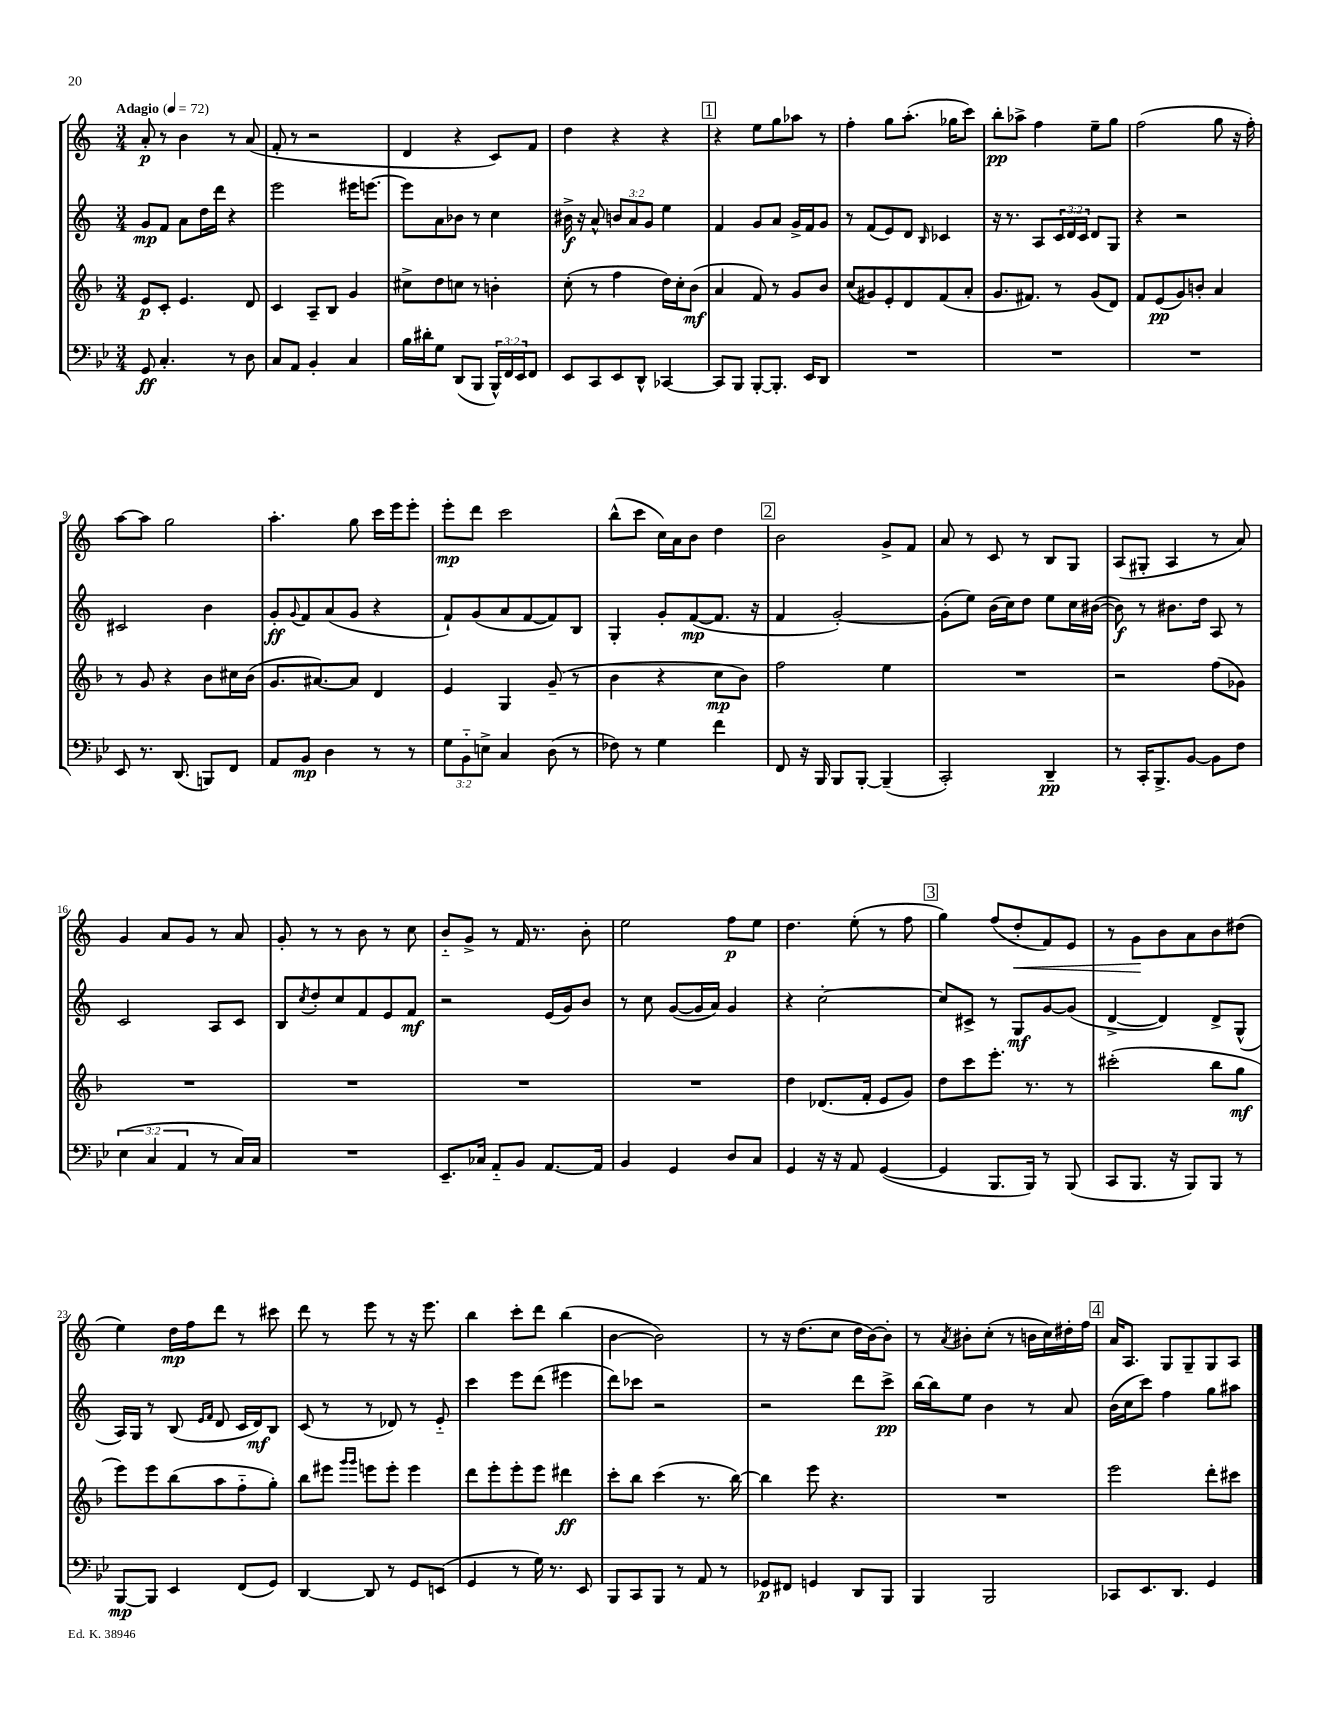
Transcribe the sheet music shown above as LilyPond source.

<<
\new StaffGroup <<
\new Staff = "s0" {
    \clef treble \key c \major \numericTimeSignature \time 3/4 \tempo "Adagio" 4 = 72
    a'8-.\p r8 b'4 r8 a'8( |
    f'8-. r8 r2 |
    d'4 r4 c'8) f'8 |
    d''4 r4 r4 |
    \mark \markup { \box "1" } r4 e''8 g''8 aes''8 r8 |
    f''4-. g''8 a''8.-.( ges''16 c'''8) |
    b''8-.\pp aes''8-> f''4 e''8-- g''8 |
    f''2( g''8 r16 f''16-.) |
    a''8~ a''8 g''2 |
    a''4.-. g''8 c'''16 e'''16 e'''8-. |
    e'''8-.\mp d'''8 c'''2 |
    b''8-^( c'''8 c''16) a'16 b'8 d''4 |
    \mark \markup { \box "2" } b'2 g'8-> f'8 |
    a'8 r8 c'8 r8 b8 g8 |
    a8( gis8-. a4 r8 a'8) |
    g'4 a'8 g'8 r8 a'8 |
    g'8-. r8 r8 b'8 r8 c''8 |
    b'8-_ g'8-> r8 f'16 r8. b'8-. |
    e''2 f''8\p e''8 |
    d''4. e''8-.( r8 f''8 |
    \mark \markup { \box "3" } g''4) f''8( d''8-.\< f'8) e'8 |
    r8 g'8\! b'8 a'8 b'8 dis''8( |
    e''4) d''16\mp f''16 d'''8 r8 cis'''8 |
    d'''8 r8 e'''8 r8 r16 e'''8. |
    b''4 c'''8-. d'''8 b''4( |
    b'4~ b'2) |
    r8 r16 d''8.( c''8 d''16 b'16~) b'8-. |
    r8 \acciaccatura { a'8 } bis'8-. c''8-.( r8 b'16 c''16) dis''16-. f''16 |
    \mark \markup { \box "4" } a'16 a8. g8 g8-- g8 a8 \bar "|." |
}
\new Staff = "s1" {
    \clef treble \key c \major \numericTimeSignature \time 3/4 \override Staff.TupletNumber.text = #tuplet-number::calc-fraction-text
    g'8\mp f'8 a'8 d''16 d'''16 r4 |
    e'''2 eis'''16 e'''8.~ |
    e'''8 a'8 bes'8 r8 c''4 |
    bis'16->\f r16 a'8-^ \tuplet 3/2 { b'8 a'8 g'8 } e''4 |
    \mark \markup { \box "1" } f'4 g'8 a'8 g'16-> f'16 g'8 |
    r8 f'8( e'8) d'8 \grace { b16 } ces'4 |
    r16 r8. a8 \tuplet 3/2 { c'16 d'16 c'16 } d'8 g8 |
    r4 r2 |
    cis'2 b'4 |
    g'8-.\ff \appoggiatura { g'8 } f'8 a'8( g'8 r4 |
    f'8-!) g'8( a'8 f'8~ f'8) b8 |
    g4-. g'8-. f'8~\mp( f'8. r16 |
    \mark \markup { \box "2" } f'4 g'2~-.) |
    g'8-.( e''8) b'16( c''16) d''8 e''8 c''16 bis'16~( |
    bis'8\f) r8 bis'8. d''16 a8 r8 |
    c'2 a8 c'8 |
    b8 \acciaccatura { c''8 } d''8-. c''8 f'8 e'8 f'8\mf |
    r2 e'16( g'16) b'8 |
    r8 c''8 g'8~( g'16 a'16) g'4 |
    r4 c''2~-. |
    \mark \markup { \box "3" } c''8 cis'8-> r8 g8\mf g'8~ g'8( |
    d'4~-> d'4) d'8-> g8-^( |
    a16) g16 r8 b8( \grace { e'16 f'16 } d'8 c'16 d'16\mf) b8 |
    c'8( r8 r8 des'8) r8 e'8-_ |
    c'''4 e'''8 d'''8( eis'''4 |
    d'''8) ces'''8 r2 |
    r2 d'''8 c'''8->\pp |
    b''16~ b''16 e''8 b'4 r8 a'8 |
    \mark \markup { \box "4" } b'16( c''16 c'''8) f''4 g''8 ais''8 \bar "|." |
}
\new Staff = "s2" {
    \clef treble \key f \major \numericTimeSignature \time 3/4
    e'8\p c'8-. e'4. d'8 |
    c'4 a8-- bes8 g'4 |
    cis''8-> d''8 c''8 r8 b'4-. |
    c''8-.( r8 f''4 d''16) c''16-. bes'8\mf( |
    \mark \markup { \box "1" } a'4 f'8) r8 g'8 bes'8 |
    c''8( gis'8) e'8-. d'8 f'8( a'8-. |
    g'8. fis'8.) r8 g'8( d'8) |
    f'8 e'8\pp( g'8) b'8-. a'4 |
    r8 g'8 r4 bes'8 cis''16 bes'16( |
    g'8. ais'8.~) ais'8 d'4 |
    e'4 g4 g'8--( r8 |
    bes'4 r4 c''8\mp bes'8) |
    \mark \markup { \box "2" } f''2 e''4 |
    R2. |
    r2 f''8( ges'8) |
    R2. |
    R2. |
    R2. |
    R2. |
    d''4 des'8.( f'16-. e'8 g'8) |
    \mark \markup { \box "3" } d''8 c'''8 e'''8.-. r8. r8 |
    cis'''2-.( bes''8 g''8\mf |
    e'''8) e'''8 bes''8( a''8 f''8-_ g''8-.) |
    bes''8 eis'''8 \grace { g'''16 g'''16 } e'''8 e'''8-. e'''4 |
    d'''8 e'''8-. e'''8-. e'''8 dis'''4\ff |
    c'''8-. bes''8 c'''4( r8. bes''16~) |
    bes''4 e'''8 r4. |
    R2. |
    \mark \markup { \box "4" } e'''2 d'''8-. cis'''8 \bar "|." |
}
\new Staff = "s3" {
    \clef bass \key bes \major \numericTimeSignature \time 3/4 \override Staff.TupletNumber.text = #tuplet-number::calc-fraction-text
    g,8\ff c4.-. r8 d8 |
    c8 a,8 bes,4-. c4 |
    bes16 dis'16-. g8 d,8( bes,,8 \tuplet 3/2 { bes,,16-^) f,16 ees,16 } f,8 |
    ees,8 c,8 ees,8 d,8-^ ces,4~ |
    \mark \markup { \box "1" } ces,8 bes,,8 bes,,8~-. bes,,8.-. ees,16 d,8 |
    R2. |
    R2. |
    R2. |
    ees,8 r8. d,8.( b,,8) f,8 |
    a,8 bes,8\mp d4 r8 r8 |
    \tuplet 3/2 { g8 bes,8-_ e8-> } c4 d8( r8 |
    fes8) r8 g4 f'4 |
    \mark \markup { \box "2" } f,8 r16 bes,,16 bes,,8 bes,,8~-. bes,,4--( |
    c,2-.) d,4--\pp |
    r8 c,16-. bes,,8.-> bes,8~ bes,8 f8 |
    \tuplet 3/2 { ees4( c4 a,4 } r8 c16) c16 |
    R2. |
    ees,8.-- ces16 a,8-_ bes,8 a,8.~ a,16 |
    bes,4 g,4 d8 c8 |
    g,4 r16 r16 a,8 g,4~( |
    \mark \markup { \box "3" } g,4 bes,,8. bes,,16) r8 bes,,8( |
    c,8 bes,,8. r16 bes,,8) bes,,8 r8 |
    bes,,8~\mp bes,,8 ees,4 f,8( g,8) |
    d,4~ d,8 r8 g,8 e,8( |
    g,4 r8 g16) r8. ees,8 |
    bes,,8 c,8 bes,,8 r8 a,8 r8 |
    ges,8\p fis,8 g,4 d,8 bes,,8 |
    bes,,4 bes,,2 |
    \mark \markup { \box "4" } ces,8 ees,8. d,8. g,4 \bar "|." |
}
>>
>>
